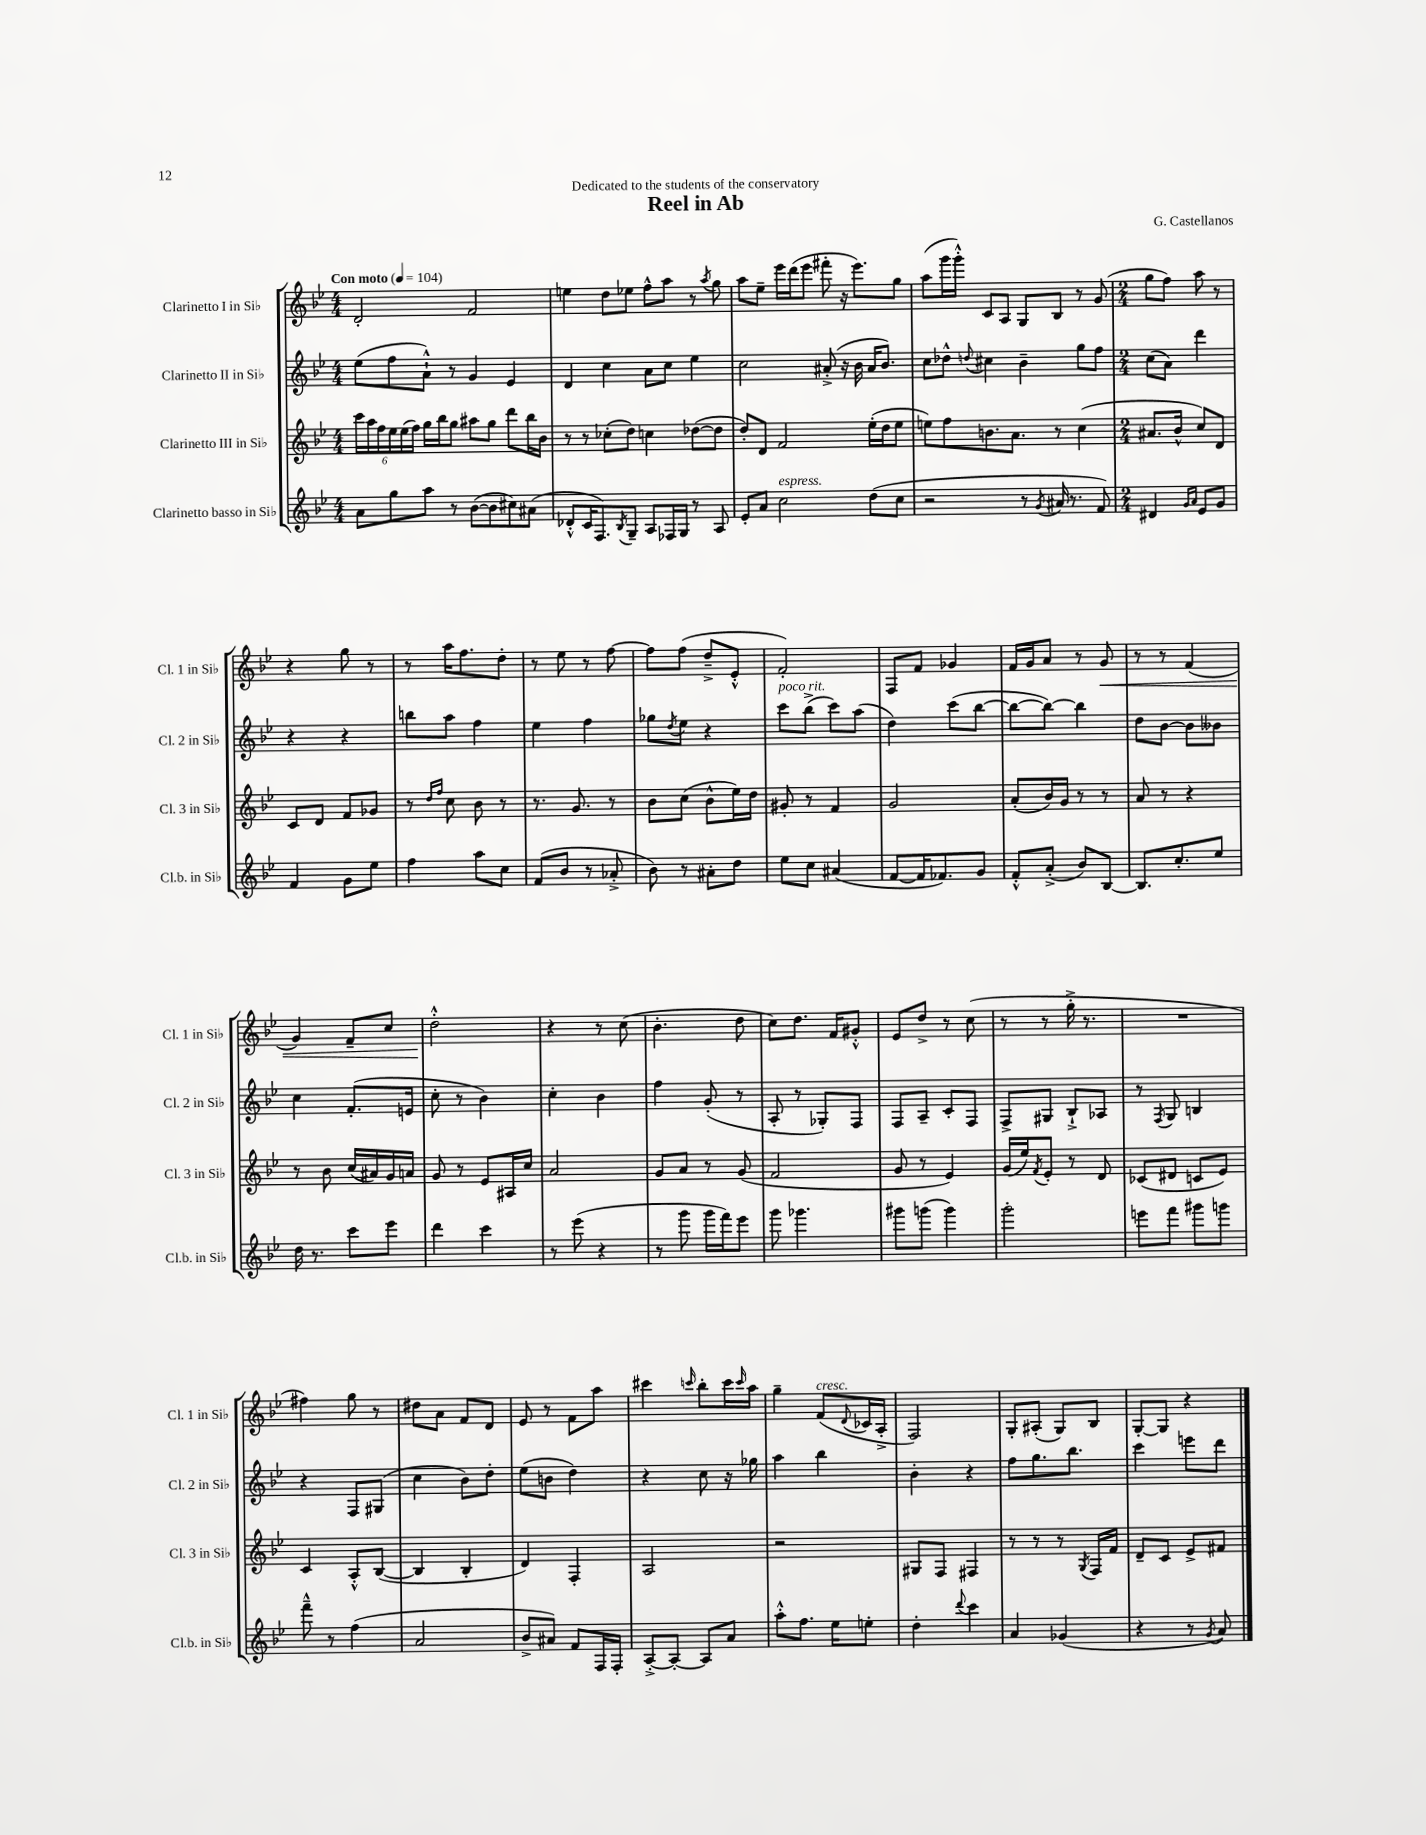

**kern	**kern	**kern	**kern
*staff4	*staff3	*staff2	*staff1
*clefG2	*clefG2	*clefG2	*clefG2
*k[b-e-]	*k[b-e-]	*k[b-e-]	*k[b-e-]
*M4/4	*M4/4	*M4/4	*M4/4
*MM104	*MM104	*MM104	*MM104
8a	24ccc	(8ee-	2d'
.	24aa	.	.
.	24ff	.	.
8gg	24ee-	8ff	.
.	(24ee-	.	.
.	24ff)	.	.
8aa	16gg	8a`^^)	.
.	16bb-	.	.
8r	8gg	8r	.
([8b-	8aa#	4g	2f
8b-]	8gg	.	.
8cc#)	8ddd	4e-	.
(8a#	16bb-	.	.
.	16b-	.	.
=	=	=	=
8d-'^^	8r	4d	4ee
16c	8r	.	.
8.F)	.	.	.
.	(8cc-'	4cc	8dd
8qB-	.	.	.
8G~	8dd)	.	8ee-
8A	4cc	8a	8ff^^
16F-	.	8cc	8aa
16G	.	.	.
8r	([8dd-	4ee-	8r
.	.	.	8qaa
8A	8dd-]	.	8gg
=	=	=	=
8e-'	8dd')	2cc	8aa
8a	8d	.	8ee-~
2cc	2f	.	16eee-
.	.	.	(16ddd
.	.	.	8eee-
.	.	(8a#'^	8fff#'
.	.	16r	16r
.	.	16b-	8.eee-)
(8dd	(16ee-'	16a#	.
.	16dd	8.b-)	.
8cc	8ee-	.	8gg
=	=	=	=
2r	8ee)	8cc	(8aa
.	8ff	8dd-^^	16ggg
.	.	.	16ggg'^^)
.	.	8qqdd	.
.	8.b	4cc#	8c
.	.	.	8A
.	8.a	.	.
8r	.	4b-~	8G
8qg	.	.	.
16a#	8r	.	8B-
8.r	.	.	.
.	(4cc	8gg	8r
8f)	.	8ff	(8g
=	=	=	=
*M2/4	*M2/4	*M2/4	*M2/4
4d#	8.a#	(8cc	8gg
.	.	8a)	8ff)
.	16b-^^	.	.
16qqg	.	.	.
16qqa	.	.	.
8e-	8cc)	4ddd	8aa
8g	8d	.	8r
=	=	=	=
4f	8c	4r	4r
.	8d	.	.
8g	8f	4r	8gg
8ee-	8g-	.	8r
=	=	=	=
4ff	8r	8bb	8r
.	16qqdd	.	.
.	16qqff	.	.
.	8cc	8aa	16aa
.	.	.	8.ff
8aa	8b-	4ff	.
8cc	8r	.	8dd'
=	=	=	=
(8f	8.r	4ee-	8r
8b-	.	.	8ee-
.	8.g	.	.
8r	.	4ff	8r
8a-'^	8r	.	[8ff
=	=	=	=
8b-)	8b-	8gg-	8ff]
.	.	8qdd	.
8r	(8cc	8ee-	(8ff
8a#'	8b-^^	4r	8dd~^
8dd	16ee-)	.	8e-'^^
.	16dd	.	.
=	=	=	=
8ee-	8g#'	8ccc	2f')
8cc	8r	(8bb-^	.
(4a#	4f	8ccc)	.
.	.	(8aa	.
=	=	=	=
[8f	2g	4dd)	8F
16f]	.	.	8f
8.f-)	.	.	.
.	.	(8ccc	4g-
8g	.	[8bb-	.
=	=	=	=
8f'^^	(8a'	8bb-_	16f
.	.	.	16g
(8a'^	16b-)	8bb-_)	8a
.	16g	.	.
8b-)	8r	4bb-]	8r
[8B-	8r	.	8g
=	=	=	=
8.B-]	8a	8dd	8r
.	8r	[8b-	8r
8.cc'	.	.	.
.	4r	8b-]	(4f
8ee-	.	8b--	.
=	=	=	=
16dd	8r	4cc	4g)
8.r	.	.	.
.	8b-	.	.
8ccc	(16cc	(8.f'	8f~
.	16a#)	.	.
8eee-	16g	.	8cc
.	16a	16e	.
=	=	=	=
4ddd	8g	8cc'	2dd'^^
.	8r	8r	.
4ccc	8e-	4b-)	.
.	16A#	.	.
.	16cc	.	.
=	=	=	=
8r	2a	4cc'	4r
(8eee-	.	.	.
4r	.	4b-	8r
.	.	.	(8cc
=	=	=	=
8r	8g	4ff	4.b-'
8ggg	8a	.	.
16ggg	8r	(8g'	.
16fff)	.	.	.
8eee-	(8g	8r	8dd
=	=	=	=
8ggg	2f	8A'	8cc)
4.ggg-	.	8r	8.dd
.	.	8G-')	.
.	.	.	16f
.	.	8F	8g#'^^
=	=	=	=
8ggg#	8g	8F	8e-
(8ggg	8r	8A~	8dd^
4ggg)	4e-)	8c'	8r
.	.	8F	(8cc
=	=	=	=
2ggg'	(16g	8F^	8r
.	16ee-)	.	.
.	8qf	.	.
.	8e-'	8G#	8r
.	8r	8B-`^	16gg'^
.	.	.	8.r
.	8d	8A-	.
=	=	=	=
8eee	(8c-	8r	2r
.	.	8qF	.
8fff	8d#	8G	.
8ggg#	8c	4B	.
8ggg	8e-)	.	.
=	=	=	=
8fff~^^	4c	4r	4ff#)
8r	.	.	.
(4ff	8A'^^	8F	8gg
.	([8B-	(8G#	8r
=	=	=	=
2a	4B-]	4cc	8dd#
.	.	.	8a
.	4B-'	8b-)	8f
.	.	8dd'	8d
=	=	=	=
8b-^	4d)	(8ee-	8e-
8a#)	.	8b	8r
8f	4F'	4dd)	8f
16F	.	.	8aa
16F'	.	.	.
=	=	=	=
[8A'^	2A	4r	4ccc#
8A'_	.	.	.
.	.	.	16qqccc
8A]	.	8cc	8bb-'
8a	.	16r	16ccc
.	.	.	16qqccc
.	.	16gg-	16aa
=	=	=	=
8aa'^^	2r	4aa	4gg~
8.ff	.	.	.
.	.	4bb-	(8f
16ee-	.	.	.
.	.	.	8qqd
8ee'	.	.	16c-
.	.	.	16A'^
=	=	=	=
4dd'	8G#	4b-'	2F)
.	8F	.	.
8qqddd	.	.	.
4ccc	4F#	4r	.
=	=	=	=
4a	8r	8ff	8G'
.	8r	8.gg	(8A#'
(4g-	8r	.	8G)
.	.	8.bb-	.
.	8qG	.	.
.	16F	.	8B-
.	16f	.	.
=	=	=	=
4r	8d~	4ccc	[8G'
.	8c	.	8G]
8r	8e-^	8eee	4r
8qg	.	.	.
8a)	8f#	8ddd	.
==	==	==	==
*-	*-	*-	*-
